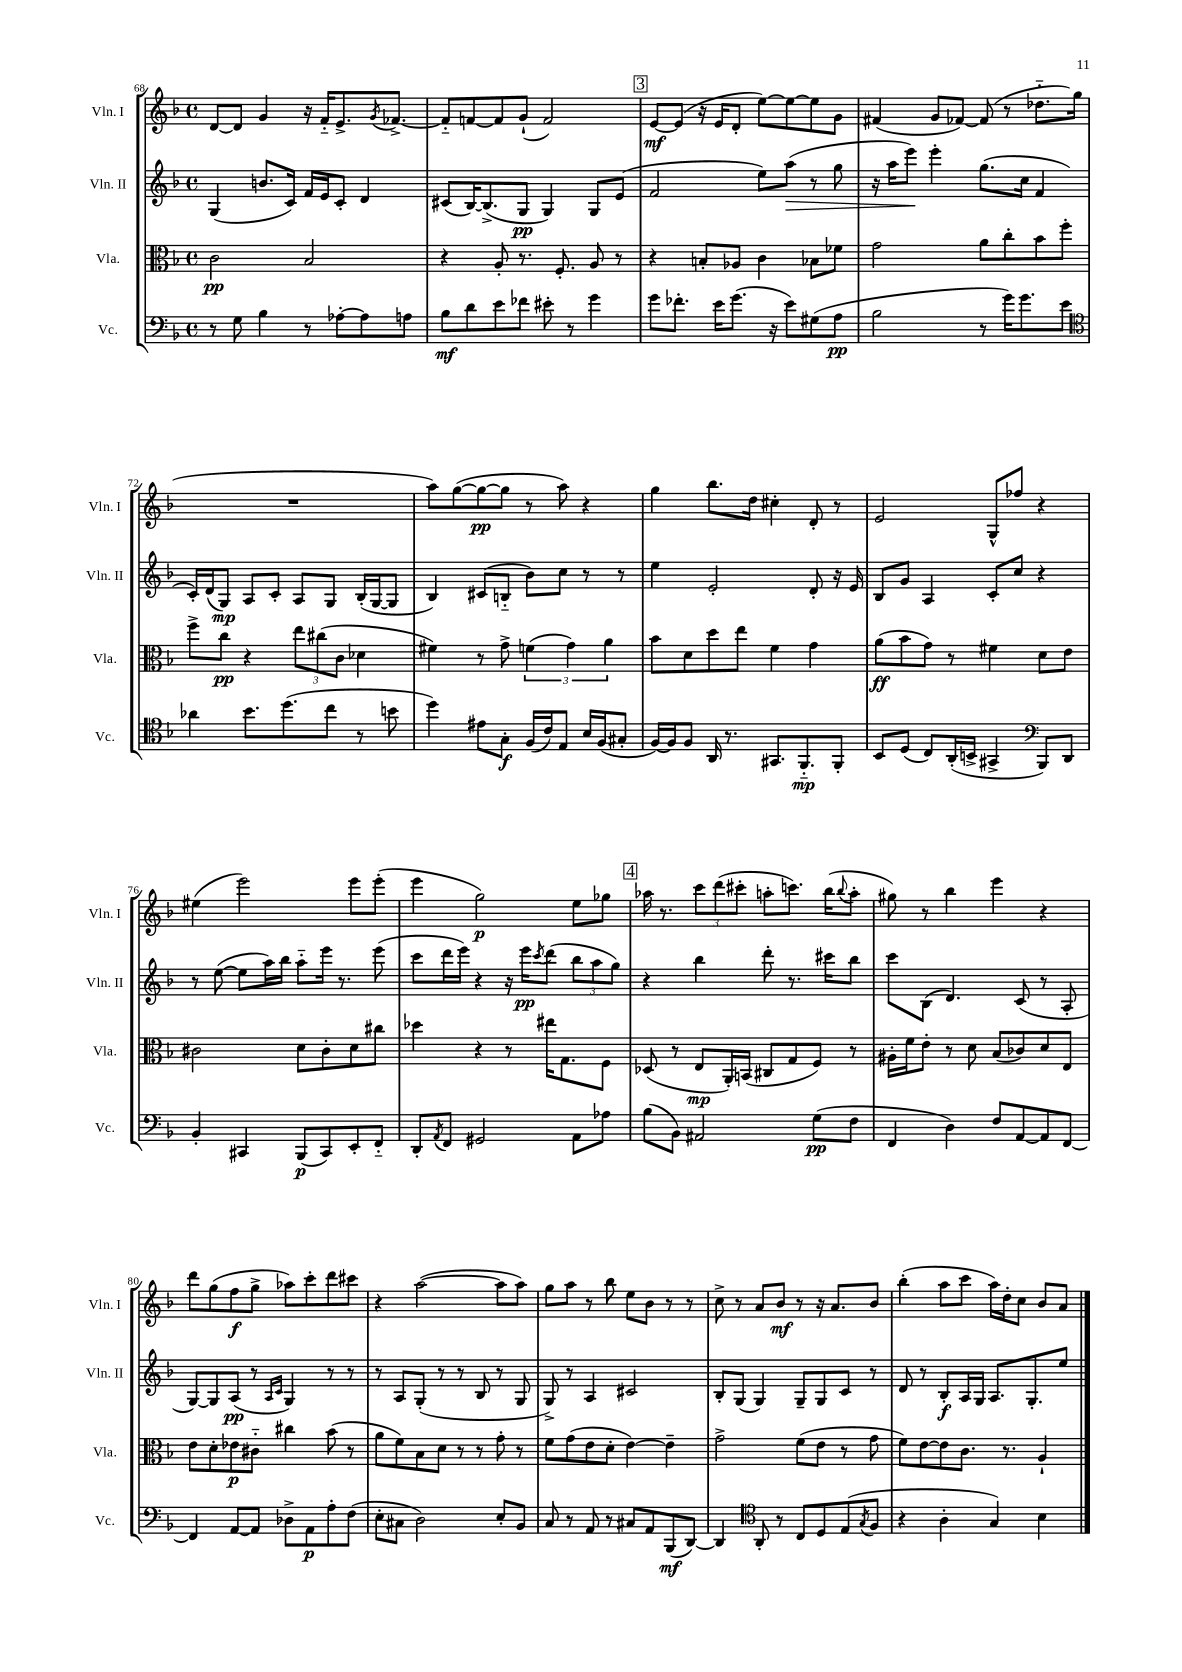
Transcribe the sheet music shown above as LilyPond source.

<<
\new StaffGroup <<
\new Staff = "s0" \with { instrumentName = "Vln. I" shortInstrumentName = "Vln. I" } {
    \clef treble \key f \major \defaultTimeSignature \time 4/4
    d'8~ d'8 g'4 r16 f'16-_ e'8.-> \acciaccatura { g'8 } fes'8.~-> |
    fes'8-_ f'8~ f'8 g'8-!( f'2) |
    \mark \markup { \box "3" } e'8~\mf e'8( r16 e'16 d'8-. e''8~) e''8~ e''8 g'8 |
    fis'4( g'8 fes'8~) fes'8( r8 des''8.-_ g''16 |
    R1 |
    a''8) g''8~( g''8~\pp g''8 r8 a''8) r4 |
    g''4 bes''8. d''16 cis''4-. d'8-. r8 |
    e'2 g8-^ fes''8 r4 |
    eis''4( e'''2) e'''8 e'''8-.( |
    e'''4 g''2\p) e''8 ges''8 |
    \mark \markup { \box "4" } aes''16 r8. \tuplet 3/2 { c'''8 d'''8( cis'''8-. } a''8-. c'''8.) bes''16( \appoggiatura { bes''8 } a''8-. |
    gis''8) r8 bes''4 e'''4 r4 |
    d'''8 g''8( f''8\f g''8-> aes''8) c'''8-. d'''8 cis'''8 |
    r4 a''2~( a''8 a''8) |
    g''8 a''8 r8 bes''8 e''8 bes'8 r8 r8 |
    c''8-> r8 a'8 bes'8\mf r8 r16 a'8. bes'8 |
    bes''4-.( a''8 c'''8 a''16) d''16-. c''8 bes'8 a'8 \bar "|." |
}
\new Staff = "s1" \with { instrumentName = "Vln. II" shortInstrumentName = "Vln. II" } {
    \clef treble \key f \major \defaultTimeSignature \time 4/4
    g4( b'8. c'16) f'16 e'16 c'8-. d'4 |
    cis'8( bes16~) bes8.->( g8\pp g4) g8 e'8( |
    \mark \markup { \box "3" } f'2 e''8) a''8\>( r8 g''8 |
    r16 a''16 e'''8\!) e'''4-. g''8.( c''16 f'4 |
    c'16-.) d'16( g8\mp) a8 c'8-. a8 g8 bes16-.( g16~ g8 |
    bes4) cis'8( b8-_ bes'8) c''8 r8 r8 |
    e''4 e'2-. d'8-. r16 e'16 |
    bes8 g'8 a4 c'8-. c''8 r4 |
    r8 e''8~( e''8 a''16) bes''16 a''8-_ e'''16 r8. e'''8( |
    c'''8 d'''16 e'''16) r4 r16 e'''16\pp \acciaccatura { c'''8 } d'''8( \tuplet 3/2 { bes''8 a''8 g''8) } |
    \mark \markup { \box "4" } r4 bes''4 d'''8-. r8. cis'''16 bes''8 |
    c'''8 bes8( d'4.) c'8( r8 a8-. |
    g8~) g8 a8\pp( r8 \grace { a16 c'16 } g4) r8 r8 |
    r8 a8 g8-.( r8 r8 bes8 r8 g8 |
    g8->) r8 a4 cis'2 |
    bes8-. g8( g4) g8-- g8 c'8 r8 |
    d'8 r8 bes8-.\f a16 g16 a8. g8.-. e''8 \bar "|." |
}
\new Staff = "s2" \with { instrumentName = "Vla." shortInstrumentName = "Vla." } {
    \clef alto \key f \major \defaultTimeSignature \time 4/4
    c'2\pp bes2 |
    r4 a8-. r8. f8.-. a8 r8 |
    \mark \markup { \box "3" } r4 b8-. aes8 c'4 bes8 fes'8 |
    g'2 a'8 c''8-. bes'8 f''8-. |
    f''8-> c''8\pp r4 \tuplet 3/2 { e''8 cis''8( c'8 } des'4 |
    fis'4) r8 g'8-> \tuplet 3/2 { f'4( g'4) a'4 } |
    bes'8 d'8 d''8 e''8 f'4 g'4 |
    a'8\ff( bes'8 g'8) r8 fis'4 d'8 e'8 |
    cis'2 d'8 cis'8-. d'8 cis''8 |
    des''4 r4 r8 eis''16 g8. f8 |
    \mark \markup { \box "4" } des8( r8 e8\mp a,16-.) b,16( cis8 g8 f8) r8 |
    ais16-. f'16 e'8-. r8 d'8 bes8( ces'8) d'8 e8 |
    e'8 d'8-. ees'8\p cis'8-_ cis''4 bes'8( r8 |
    a'8 f'8) bes8 d'8 r8 r8 g'8-. r8 |
    f'8 g'8( e'8 d'8-. e'4~) e'4-- |
    g'2-> f'8( e'8 r8 g'8 |
    f'8) e'8~ e'8 c'8. r8. a4-! \bar "|." |
}
\new Staff = "s3" \with { instrumentName = "Vc." shortInstrumentName = "Vc." } {
    \clef bass \key f \major \defaultTimeSignature \time 4/4
    r8 g8 bes4 r8 aes8~-. aes8 a8 |
    bes8\mf d'8 e'8 fes'8 eis'8-. r8 g'4 |
    \mark \markup { \box "3" } g'8 fes'8.-. e'16 g'8.( r16 e'8) gis8( a8\pp |
    bes2 r8 g'16) g'8. e'8 |
    \clef tenor aes'4 bes'8. d''8.( c''8 r8 b'8 |
    d''4) eis'8 g8-.\f f16( c'16) e8 bes16 f16( gis8-. |
    f16~) f16 f8 a,16 r8. gis,8. f,8.-_\mp f,8-. |
    bes,8 d8( c8) a,16-.( b,16-> gis,4-> \clef bass bes,,8) d,8 |
    bes,4-. cis,4 bes,,8\p( cis,8) e,8-. f,8-_ |
    d,8-. \acciaccatura { a,8 } f,8 gis,2 a,8 aes8 |
    \mark \markup { \box "4" } bes8( bes,8) ais,2 g8\pp( f8 |
    f,4 d4) f8 a,8~ a,8 f,8~ |
    f,4 a,8~ a,8 des8-> a,8\p a8-. f8( |
    e8-. cis8 d2) e8-. bes,8 |
    c8 r8 a,8 r8 cis8 a,8 bes,,8\mf( d,8~) |
    d,4 \clef tenor a,8-. r8 c8 d8 e8( \acciaccatura { g8 } f8 |
    r4 a4-. g4) bes4 \bar "|." |
}
>>
>>
\layout { \context { \Score currentBarNumber = #68 } }
